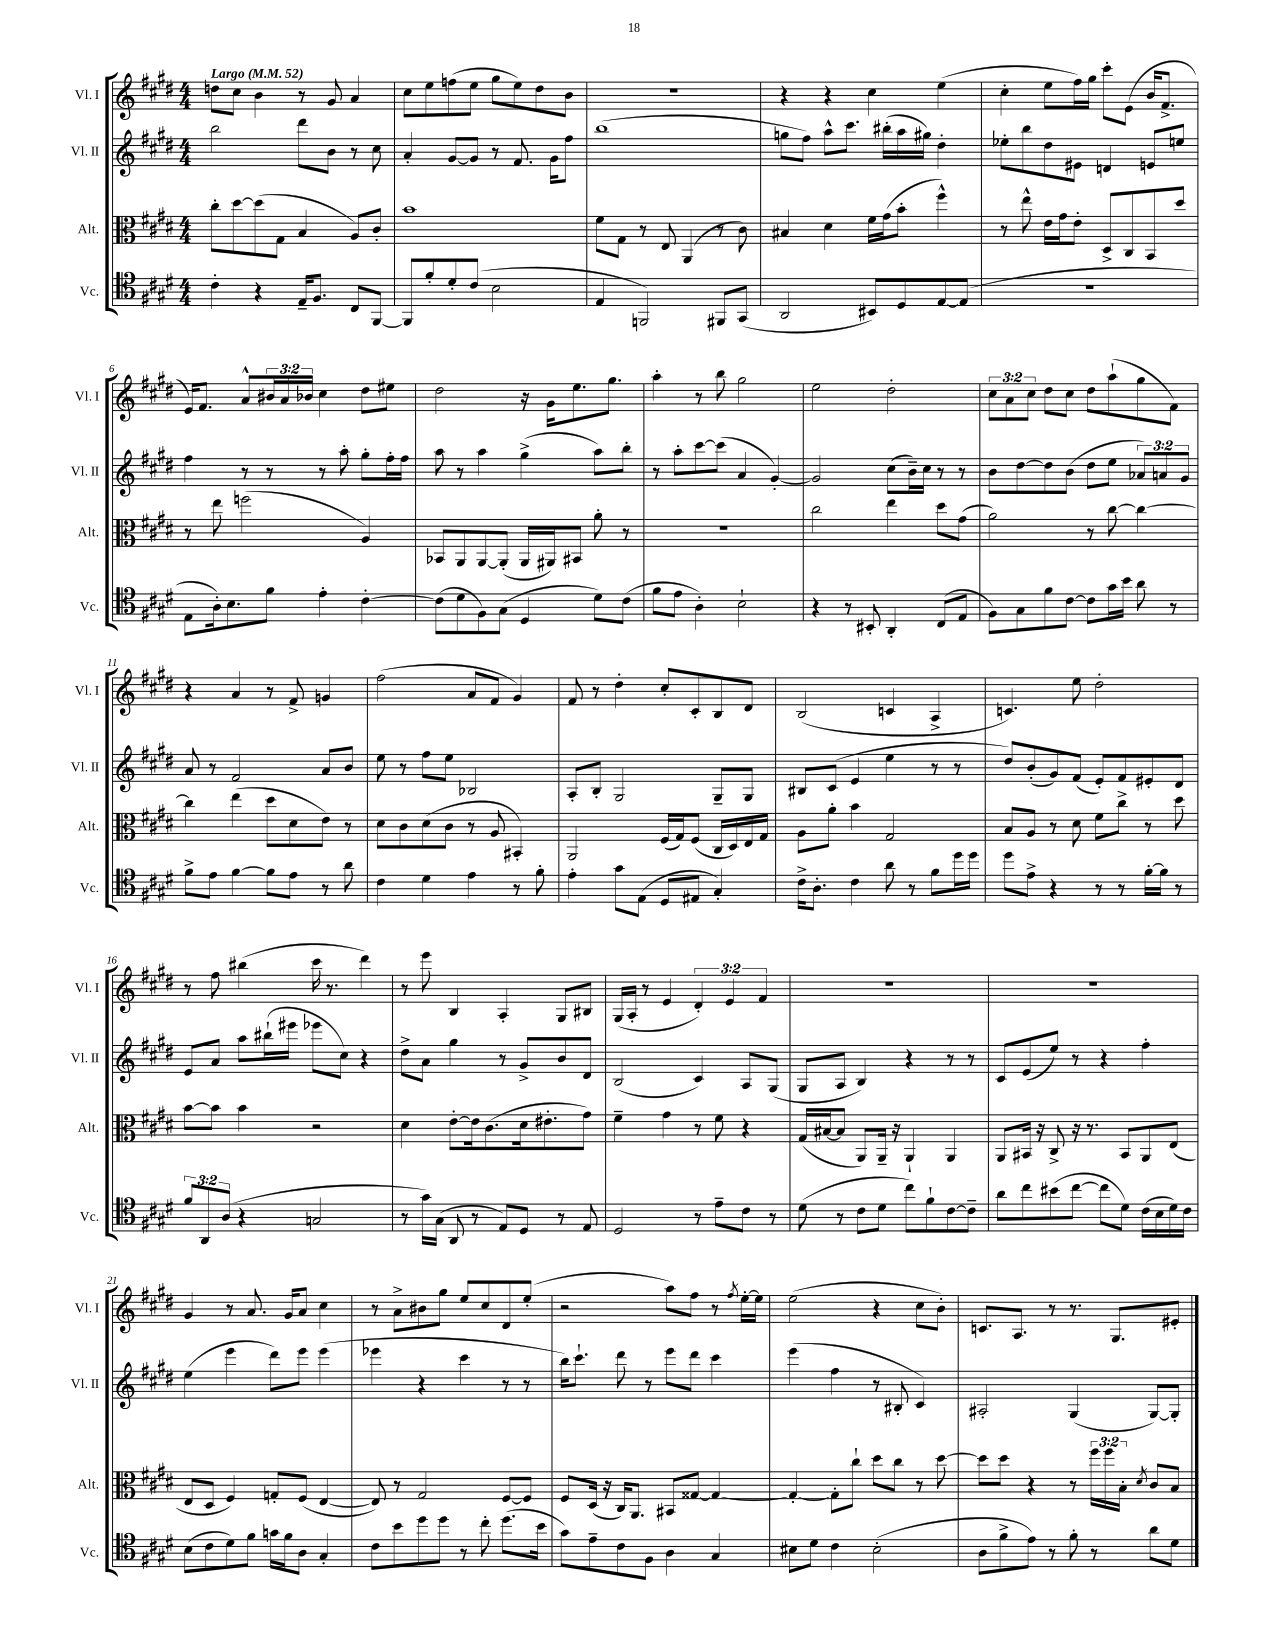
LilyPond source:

<<
\new StaffGroup <<
\new Staff = "s0" \with { instrumentName = "Vl. I" shortInstrumentName = "Vl. I" } {
    \clef treble \key e \major \numericTimeSignature \time 4/4 \override Staff.TupletNumber.text = #tuplet-number::calc-fraction-text \tempo "Largo" 4 = 52
    d''8 cis''8 b'4 r8 gis'8 a'4 |
    cis''8 e''8 f''8( e''8 gis''8 e''8) dis''8 b'8 |
    R1 |
    r4 r4 cis''4 e''4( |
    cis''4-. e''8 fis''16) gis''16 cis'''8-. e'8( b'16 fis'8.-> |
    e'16) fis'8. a'8-^ \tuplet 3/2 { bis'16 a'16 bes'16 } cis''4 dis''8 eis''8 |
    dis''2 r16 gis'16 e''8. gis''8. |
    a''4-. r8 b''8 gis''2 |
    e''2 dis''2-. |
    \tuplet 3/2 { cis''8 a'8 cis''8 } dis''8 cis''8 dis''8 a''8-!( gis''8 fis'8) |
    r4 a'4 r8 fis'8-> g'4 |
    fis''2( a'8 fis'8 gis'4) |
    fis'8 r8 dis''4-. cis''8-. cis'8-. b8 dis'8 |
    b2( c'4 a4-> |
    c'4.) e''8 dis''2-. |
    r8 fis''8 bis''4( cis'''16 r8. dis'''4) |
    r8 e'''8 b4 a4-. gis8 bis8 |
    gis16( a16-. r8 e'4 \tuplet 3/2 { dis'4-.) e'4 fis'4 } |
    R1 |
    R1 |
    gis'4 r8 a'8. gis'16 a'8 cis''4 |
    r8 a'8-> bis'8 gis''8 e''8 cis''8 dis'8 e''8-.( |
    r2 a''8) fis''8 r8 \acciaccatura { fis''8 } e''16~-. e''16 |
    e''2( r4 cis''8 b'8-.) |
    c'8. a8. r8 r8. gis8. eis'8-. \bar "|." |
}
\new Staff = "s1" \with { instrumentName = "Vl. II" shortInstrumentName = "Vl. II" } {
    \clef treble \key e \major \numericTimeSignature \time 4/4 \override Staff.TupletNumber.text = #tuplet-number::calc-fraction-text
    b''2 dis'''8 b'8 r8 cis''8 |
    a'4-. gis'8~ gis'8 r8 fis'8. gis'16 fis''8 |
    b''1( |
    g''8 fis''8) a''8-^ cis'''8. bis''16-.( a''16 gis''16) dis''4-. |
    ees''8-. b''8 dis''8 eis'8 d'4 e'8 e''8 |
    fis''4 r8 r8 r8 a''8-. gis''8-. fis''16-. fis''16 |
    a''8 r8 a''4 gis''4->( a''8) b''8-. |
    r8 a''8-. cis'''8~ cis'''8( a'4 gis'4~-.) |
    gis'2 cis''8( b'16--) cis''16 r8 r8 |
    b'8 dis''8~ dis''8 b'8( dis''8 e''8 \tuplet 3/2 { aes'8) a'8 gis'8 } |
    a'8 r8 fis'2 a'8 b'8 |
    e''8 r8 fis''8 e''8 bes2 |
    a8-. b8-. gis2 gis8-- gis8 |
    bis8 cis'8( e'4 e''4 r8 r8 |
    dis''8) b'8-.( gis'8) fis'8( e'8-.) fis'8 eis'8-. dis'8 |
    e'8 a'8 a''8 bis''16-!( eis'''16 ees'''8 cis''8) r4 |
    dis''8-> a'8 gis''4 r8 gis'8-> b'8 dis'8 |
    b2( cis'4) a8 gis8( |
    gis8 a8 b4) r4 r8 r8 |
    cis'8 e'8( e''8) r8 r4 fis''4-. |
    e''4( e'''4 dis'''8) e'''8 e'''4( |
    ees'''4 r4 cis'''4 r8 r8 |
    b''16) cis'''8.-! dis'''8 r8 e'''8 dis'''8 cis'''4 |
    e'''4( fis''4 r8 bis8-. cis'4) |
    ais2-. gis4( gis8~) gis8-. \bar "|." |
}
\new Staff = "s2" \with { instrumentName = "Alt." shortInstrumentName = "Alt." } {
    \clef alto \key e \major \numericTimeSignature \time 4/4 \override Staff.TupletNumber.text = #tuplet-number::calc-fraction-text
    cis''8-. dis''8~ dis''8( gis8 b4 a8) cis'8-. |
    b'1 |
    fis'8 gis8 r8 e8 a,4( r8 cis'8) |
    bis4 dis'4 fis'16 gis'16( b'8-. fis''4-^) |
    r8 e''8-^ e'16 gis'16 e'8-. dis8-> cis8 b,8 dis''8 |
    r8 e''8 f''2( a4) |
    bes,8 a,8 a,8~ a,8-.( a,16 ais,16) bis,8 a'8-. r8 |
    R1 |
    cis''2 e''4 dis''8 gis'8( |
    a'2) r8 cis''8~ cis''4~ |
    cis''4 e''4( dis''8 dis'8 e'8) r8 |
    dis'8 cis'8 dis'8( cis'8 r8 a8 bis,4-.) |
    a,2 fis16( gis16) fis8( cis16 dis16) e16 gis16 |
    a8 a'8-. b'4 gis2 |
    b8 a8 r8 dis'8 fis'8 cis''8-> r8 dis''8 |
    b'8~ b'8 b'4 r2 |
    dis'4 e'8~-. e'16 cis'8.( dis'16 eis'8.-. gis'8) |
    fis'4-- gis'4 r8 fis'8 r4 |
    gis16( bis16~ bis8 a,8) a,16-- r16 a,4-! a,4 |
    a,8 bis,16 r16 cis8-> r16 r8. bis,8 a,8 e8( |
    e8 dis8 fis4) g8-. fis8( e4~ |
    e8) r8 gis2 fis8~ fis8 |
    fis8 dis16( r16 cis16) a,8. bis,8 gisis8~ gisis4~ |
    gisis4~-. gisis8-. cis''8-! dis''8 cis''8 r8 dis''8~ |
    dis''8 dis''8 r4 r8 \tuplet 3/2 { fis''16 fis''16 b16-. } \acciaccatura { dis'8 } cis'8 b8 \bar "|." |
}
\new Staff = "s3" \with { instrumentName = "Vc." shortInstrumentName = "Vc." } {
    \clef tenor \key e \major \numericTimeSignature \time 4/4 \override Staff.TupletNumber.text = #tuplet-number::calc-fraction-text
    cis'4-. r4 e16-- fis8. cis8 fis,8~ |
    fis,8 fis'8-. dis'8-. cis'8( b2 |
    e4 f,2) fis,8 gis,8( |
    a,2 bis,8) dis8 e8~ e8( |
    R1 |
    e8 a16-.) b8. fis'8 e'4-. cis'4~-. |
    cis'8( dis'8 fis8) gis8( dis4 dis'8) cis'8( |
    fis'8 e'8 a4-.) b2-! |
    r4 r8 bis,8-. a,4-. cis8( e8 |
    fis8) gis8 fis'8 cis'8~ cis'8 gis'16 b'16 a'8 r8 |
    fis'8-> e'8 fis'4~ fis'8 e'8 r8 a'8 |
    cis'4 dis'4 e'4 r8 fis'8-. |
    e'4-. gis'8 e8( dis8 eis8 gis4-.) |
    cis'16-> a8.-. cis'4 a'8 r8 fis'8 dis''16 dis''16 |
    dis''8 e'8-> r4 r8 r8 fis'16~-. fis'16 r8 |
    \tuplet 3/2 { fis'8 a,8 a8( } r4 g2 |
    r8 gis'16) gis16( a,8 r8 e8) dis8 r8 e8 |
    dis2 r8 e'8-- cis'8 r8 |
    dis'8( r8 cis'8 dis'8 cis''8) fis'8-! cis'8~ cis'8-- |
    a'8 cis''8 bis'8( cis''8~ cis''8 dis'8) cis'16( b16 dis'16) cis'16 |
    b8( cis'8 dis'8) fis'8 g'16 fis'16 a8 gis4-. |
    cis'8 b'8 dis''8 dis''8 r8 cis''8-. dis''8.( b'16 |
    gis'8) e'8-- cis'8 fis8 a4 gis4 |
    bis8 dis'8 cis'4 bis2-.( |
    a8 fis'8-> e'8) r8 fis'8-. r8 a'8 dis'8 \bar "|." |
}
>>
>>
